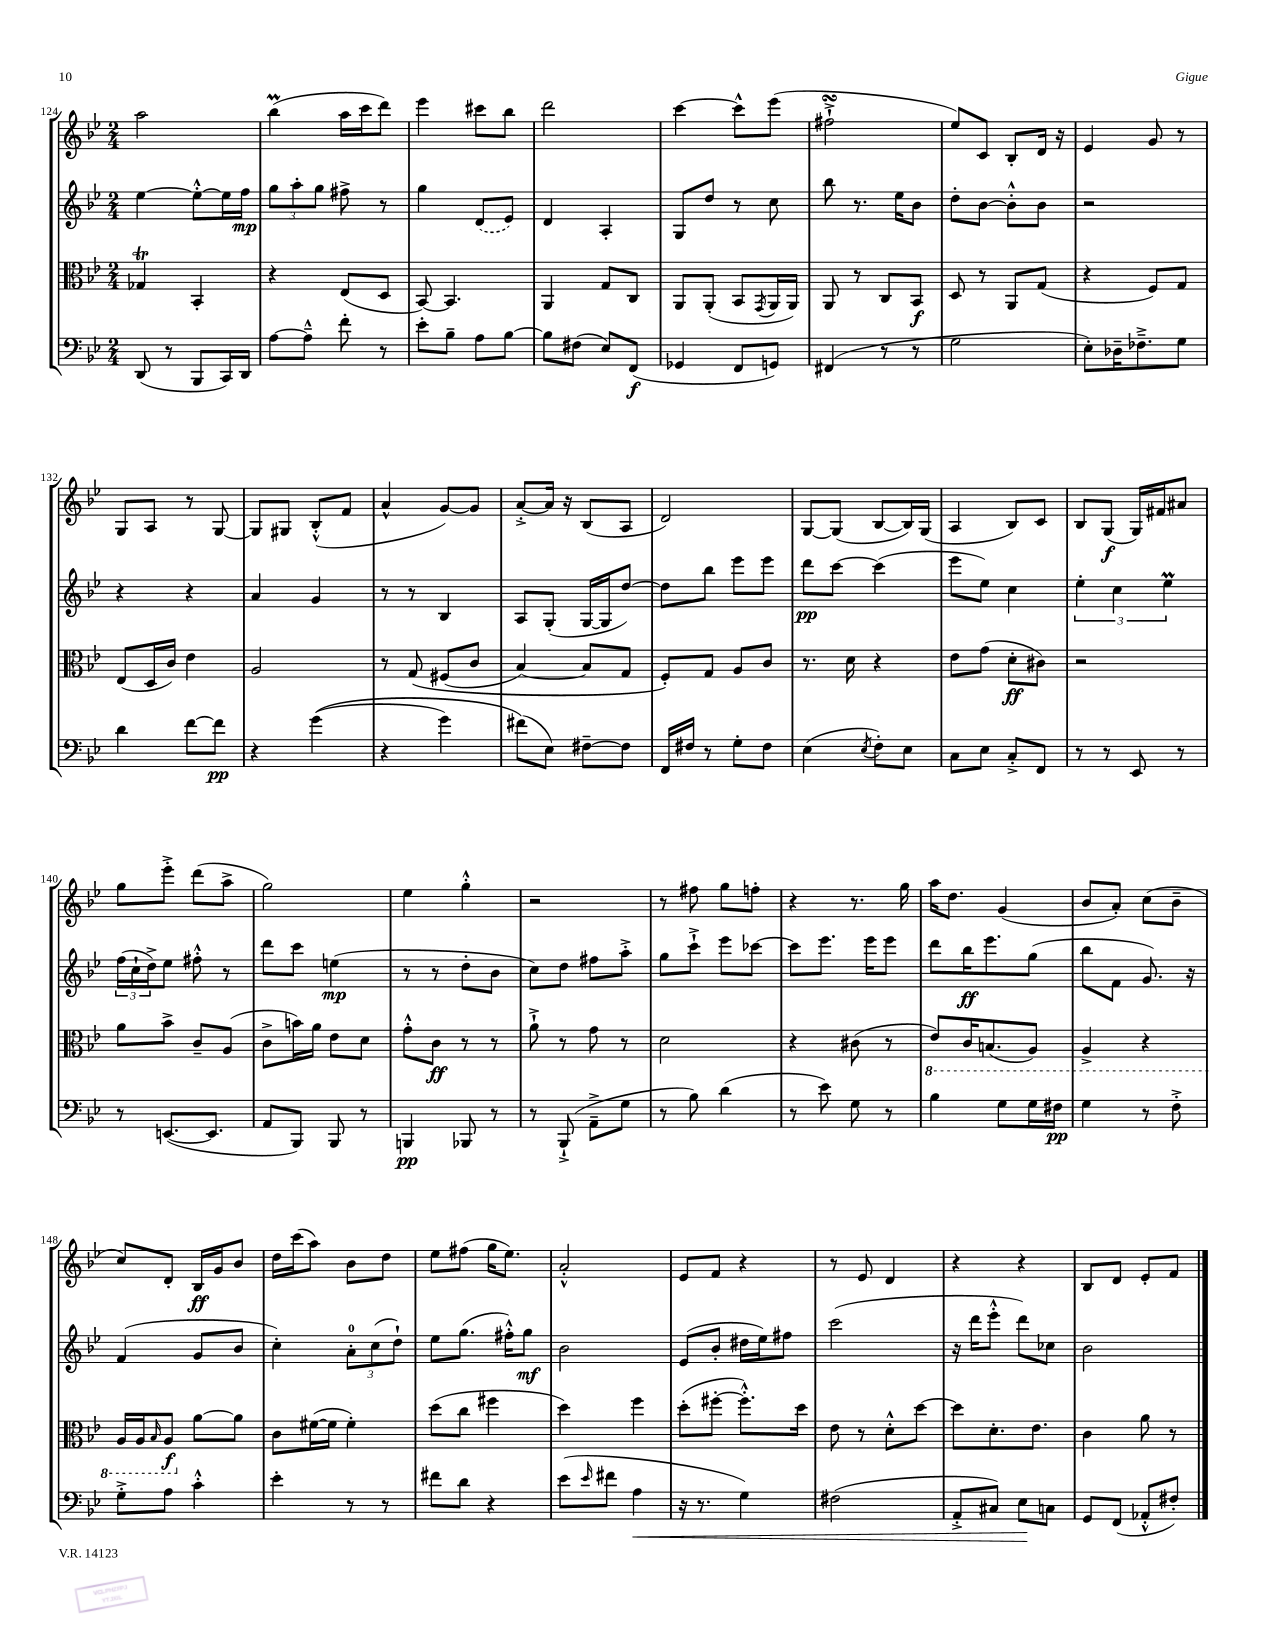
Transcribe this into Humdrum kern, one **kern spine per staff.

**kern	**kern	**kern	**kern
*staff4	*staff3	*staff2	*staff1
*clefF4	*clefC3	*clefG2	*clefG2
*k[b-e-]	*k[b-e-]	*k[b-e-]	*k[b-e-]
*M2/4	*M2/4	*M2/4	*M2/4
(8DD	4G-	[4ee-	2aa
8r	.	.	.
8BBB-	4BB-'	8ee-'^^_	.
16CC)	.	16ee-]	.
16DD	.	16ff	.
=	=	=	=
[8A	4r	12gg	(4bb-
.	.	12aa'	.
8A~^^]	.	.	.
.	.	12gg	.
8f'	(8E-	8ff#^	16aa
.	.	.	16ccc
8r	8D	8r	8ddd)
=	=	=	=
8e-'	[8BB-)	4gg	4eee-
8B-~	4.BB-]	.	.
8A	.	(8d	8ccc#
[8B-	.	8e-)	8bb-
=	=	=	=
8B-]	4AA	4d	2ddd
(8F#	.	.	.
8E-)	8G	4A'	.
(8FF	8C	.	.
=	=	=	=
4GG-	8AA	8G	[4ccc
.	(8AA'	8dd	.
8FF	8BB-	8r	8ccc^^]
.	8qGG	.	.
8GG)	16AA	8cc	(8eee-
.	16AA)	.	.
=	=	=	=
(4FF#	8AA	8bb-	2ff#`^
.	8r	8.r	.
8r	8C	.	.
.	.	16ee-	.
8r	8BB-	8b-	.
=	=	=	=
2G	8D	8dd'	8ee-)
.	8r	[8b-	8c
.	8AA	8b-'^^]	8B-'
.	(8G	8b-	16d
.	.	.	16r
=	=	=	=
8E-')	4r	2r	4e-
16D-~	.	.	.
8.F-~^	.	.	.
.	8F)	.	8g
8G	8G	.	8r
=	=	=	=
4d	(8E-	4r	8G
.	16D	.	8A
.	16c)	.	.
[8f	4e-	4r	8r
8f]	.	.	[8G
=	=	=	=
4r	2A	4a	8G]
.	.	.	8G#
&((4g	.	4g	(8B-'^^
.	.	.	8f
=	=	=	=
4r	8r	8r	4a^^
.	&(8G	8r	.
4g)	(8F#	4B-	[8g)
.	8c	.	8g]
=	=	=	=
(8f#&)	[4B-)	8A	[8a'^
8E-)	.	(8G'	16a]
.	.	.	16r
[8F#~	8B-]	[16G	(8B-
.	.	16G]	.
8F#]	8G	[8dd)	8A
=	=	=	=
16FF	8F'&)	8dd]	2d)
16F#	.	.	.
8r	8G	8bb-	.
8G'	8A	8eee-	.
8F#	8c	8eee-	.
=	=	=	=
(4E-	8.r	8ddd	[8G
.	.	[8ccc	(8G]
.	16d	.	.
8qE-	.	.	.
8F')	4r	(4ccc]	[8B-
8E-	.	.	16B-])
.	.	.	(16G
=	=	=	=
8C	8e-	8eee-	4A
8E-	(8g	8ee-)	.
8C'^	8d'	4cc	8B-)
8FF	8c#)	.	8c
=	=	=	=
8r	2r	6ee-'	8B-
8r	.	.	(8G
.	.	6cc	.
8EE-	.	.	16G)
.	.	.	16f#
.	.	6ee-	.
8r	.	.	8a#
=	=	=	=
8r	8a	(24ff	8gg
.	.	24cc`	.
.	.	24dd^)	.
([8.EE	8b-^	8ee-	8eee-'^
.	8c~	8ff#'^^	(8ddd
8.EE]	.	.	.
.	(8A	8r	8aa^
=	=	=	=
8AA	8c^	8ddd	2gg)
8BBB-)	16b)	8ccc	.
.	16a	.	.
8BBB-	8e-	(4ee	.
8r	8d	.	.
=	=	=	=
4BBB	8g'^^	8r	4ee-
.	8c	8r	.
8BBB-	8r	8dd'	4gg'^^
8r	8r	8b-	.
=	=	=	=
8r	8a`^	8cc)	2r
(8BBB-`^	8r	8dd	.
8AA~^	8g	8ff#	.
8G	8r	8aa'^	.
=	=	=	=
8r	2d	8gg	8r
8B-)	.	8ccc`^	8ff#
(4d	.	8eee-	8gg
.	.	[8ccc-	8ff'
=	=	=	=
8r	4r	8ccc-]	4r
8e-)	.	8.eee-	.
8G	(8c#	.	8.r
.	.	16eee-	.
8r	8r	8eee-	.
.	.	.	16gg
=	=	=	=
4B-	8E-)	8ddd	16aa
.	.	.	8.dd
.	16C	16bb-	.
.	(8.BB	8.eee-	.
8G	.	.	(4g
16G	8AA)	(8gg	.
16F#	.	.	.
=	=	=	=
4G	4AA^	8bb-	8b-
.	.	8f	8a')
8r	4r	8.g)	(8cc
8F'^	.	.	8b-~
.	.	16r	.
=	=	=	=
8G'^	16AA	(4f	8cc)
.	16AA	.	.
.	16qqBB-	.	.
8A	8AA	.	8d'
4c'^^	[8a	8g	16B-
.	.	.	16g
.	8a]	8b-	8b-
=	=	=	=
4e-'	8c	4cc')	16dd
.	.	.	(16ccc
.	([16f#	.	8aa)
.	16f#]	.	.
8r	4f#')	12a'	8b-
.	.	(12cc	.
8r	.	.	8dd
.	.	12dd`)	.
=	=	=	=
8f#	(8dd	8ee-	8ee-
8d	8cc	(8.gg	(8ff#
4r	4ff#	.	16gg
.	.	16ff#'^^)	8.ee-)
.	.	8gg	.
=	=	=	=
(8e-	4dd)	2b-	2a'^^
16qqe-	.	.	.
8f#	.	.	.
4A	4ff	.	.
=	=	=	=
16r	(8dd'	(8e-	8e-
8.r	.	.	.
.	[8ff#'	8b-'	8f
4G)	8.ff#'^^])	16dd#	4r
.	.	16ee-)	.
.	.	8ff#	.
.	16dd	.	.
=	=	=	=
(2F#	8e-	(2ccc	8r
.	8r	.	8e-
.	8d'^^	.	4d
.	[8dd	.	.
=	=	=	=
8AA'^	8dd]	16r	4r
.	.	16ddd	.
8C#)	8.d'	8eee-'^^	.
8E-	.	8ddd)	4r
.	8.e-	.	.
8C	.	8cc-	.
=	=	=	=
8GG	4c	2b-	8B-
(8FF	.	.	8d
8AA-'^^	8a	.	8e-'
8F#')	8r	.	8f
==	==	==	==
*-	*-	*-	*-
